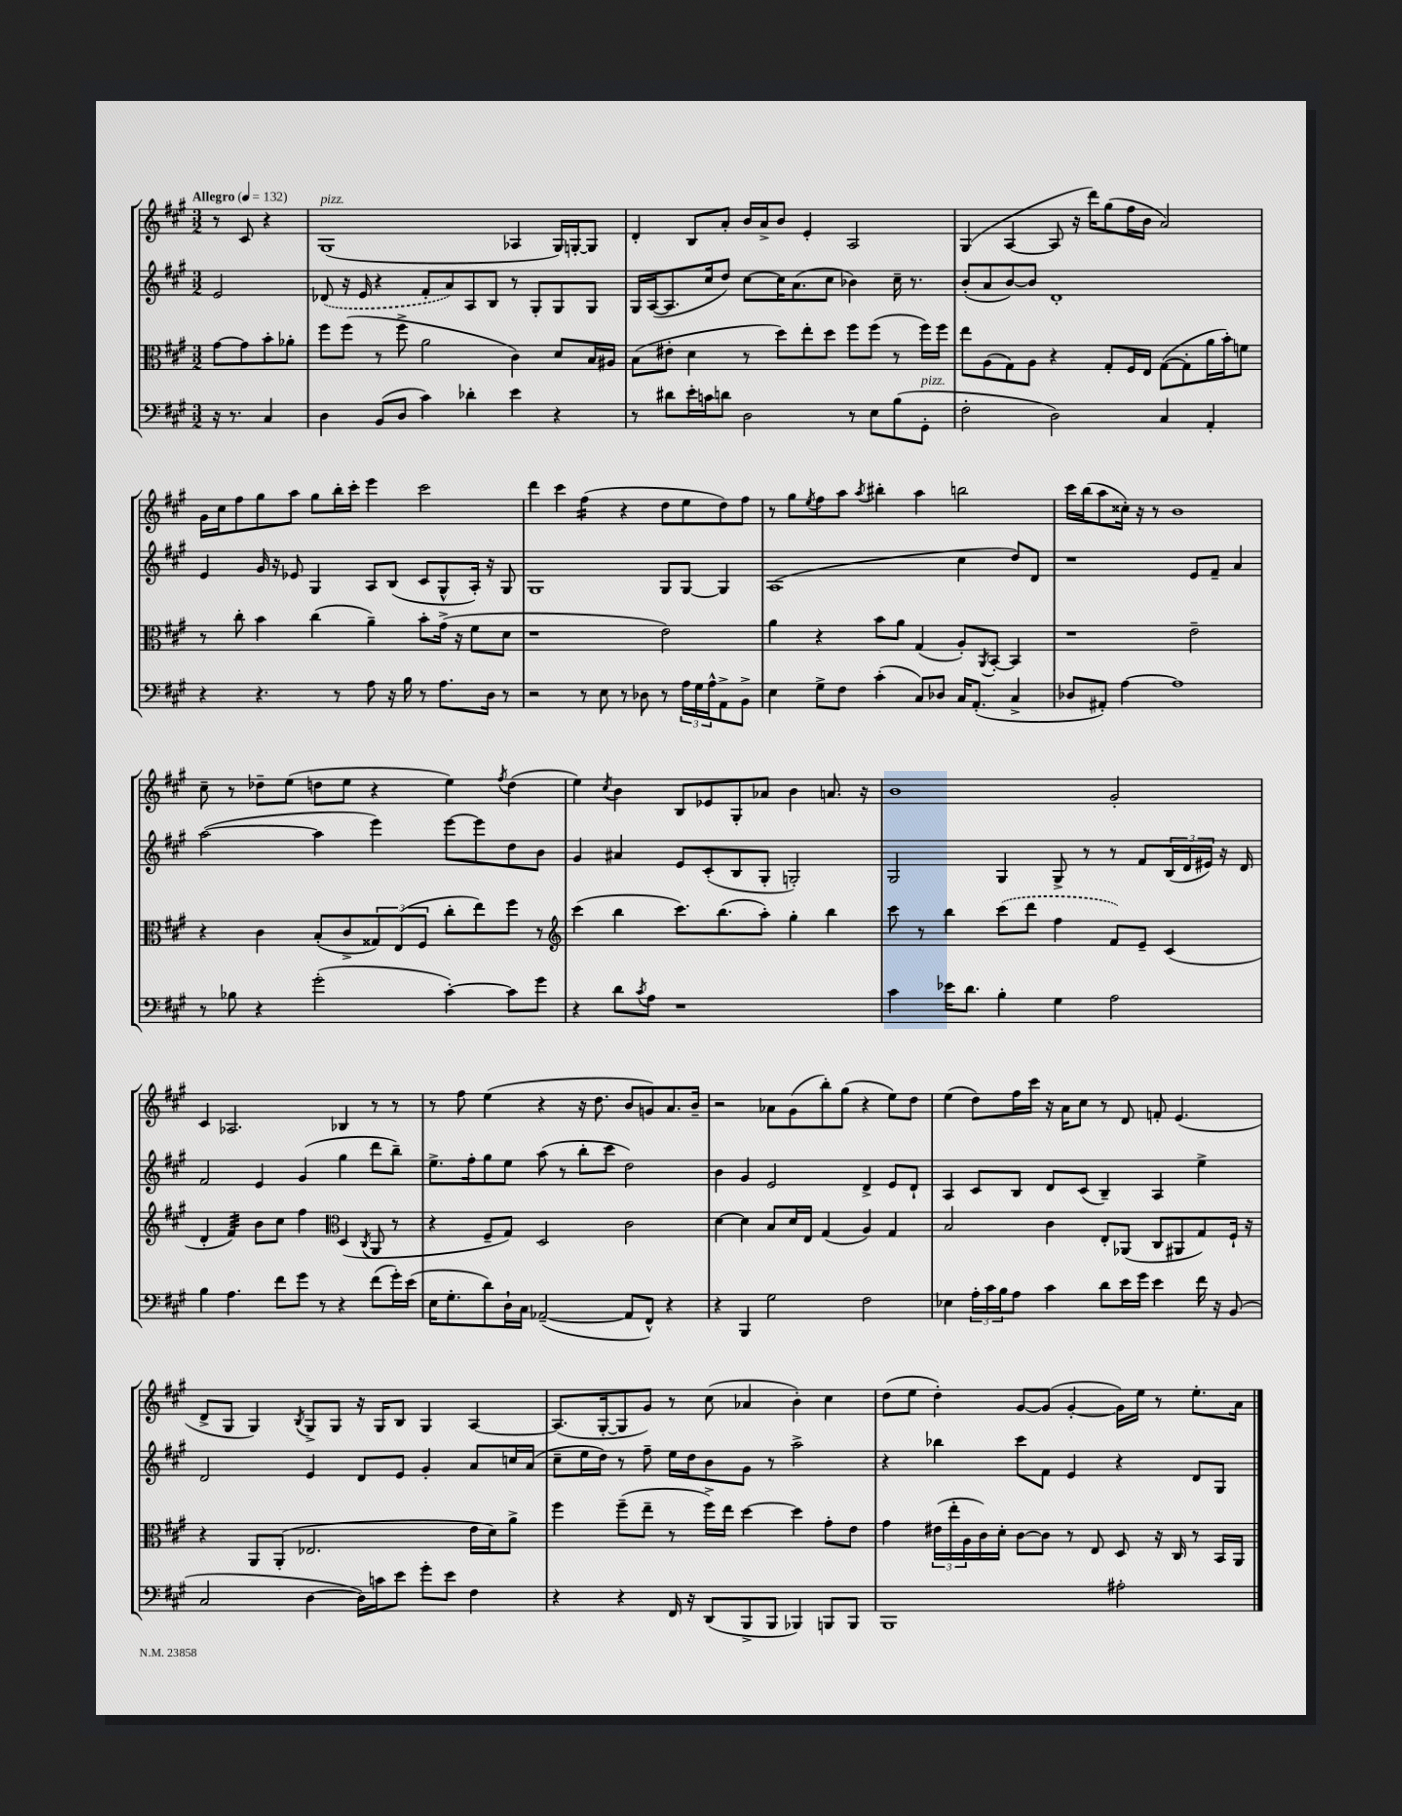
<<
\new StaffGroup <<
\new Staff = "s0" {
    \clef treble \key a \major \numericTimeSignature \time 3/2 \partial 2 \tempo "Allegro" 4 = 132
    r8 cis'8 r4 |
    gis1^\markup { \italic "pizz." }( aes4 gis16) g16~-. g8 |
    d'4-. b8 a'8-. b'16 a'16-> b'8 e'4-. a2 |
    gis4( a4~ a8 r16 d'''16) gis''8( fis''16 b'16 a'2) |
    gis'16 cis''16 fis''8 gis''8 a''8 gis''8 b''16-. cis'''16-. e'''4 cis'''2 |
    d'''4 cis'''4 fis''4:16( r4 d''8 e''8 d''8) fis''8 |
    r8 gis''8 \acciaccatura { e''8 } fis''8 a''8 \acciaccatura { a''8 } bis''4-. a''4 b''2 |
    cis'''16 b''16( a''8 cisis''16-.) r16 r8 b'1 |
    cis''8-- r8 des''8-- e''8( d''8 e''8 r4 e''4) \acciaccatura { fis''8 } d''4( |
    e''4) \acciaccatura { cis''8 } b'4 b8 ees'8 gis8-. aes'8 b'4 a'8. r16 |
    b'1 gis'2-. |
    cis'4 aes2. bes4 r8 r8 |
    r8 fis''8 e''4( r4 r16 d''8. b'8 g'8) a'8. b'16-- |
    r2 aes'8 gis'8( b''8-.) gis''8( r4 e''8) d''8 |
    e''4( d''8) fis''16 cis'''16 r16 a'16 cis''8 r8 d'8 f'8-. e'4.( |
    d'8-> gis8 gis4) \acciaccatura { b8 } gis8-> gis8 r16 gis16 b8 gis4 a4~ |
    a8.( gis16~-. gis8 gis'8) r8 cis''8( aes'4 b'4-.) cis''4 |
    d''8( e''8 d''4-.) gis'8~ gis'8( gis'4~-. gis'16) e''16 r8 e''8.-. a'16 \bar "|." |
}
\new Staff = "s1" {
    \clef treble \key a \major \numericTimeSignature \time 3/2 \partial 2
    e'2 |
    \once \slurDashed des'8( r16 e'16 r4 fis'8-. a'8) a8 b8 r8 gis8-. gis8 gis8 |
    gis16 a16~( a8. cis''16 d''8) cis''8~ cis''16 a'8.( cis''8 bes'4) cis''16-- r8. |
    b'8-.( a'8 b'8~) b'8 d'1-. |
    e'4 gis'16 r16 ees'8 gis4 a8 b8( cis'8 gis8-^ a16-.) r16 gis8 |
    gis1 gis8 gis8~ gis4 |
    a1( cis''4 d''8) d'8 |
    r1 e'8 fis'8-- a'4 |
    a''2~( a''4 e'''4) e'''8~ e'''8 d''8 b'8 |
    gis'4 ais'4 e'8 cis'8-.( b8 gis8-. g2-.) |
    gis2 gis4 gis8-> r8 r8 fis'8 \tuplet 3/2 { b16( d'16 eis'16) } r16 d'16 |
    fis'2 e'4 gis'4( gis''4 d'''8 b''8--) |
    e''8.-> fis''16-. gis''8 e''8 a''8( r8 b''8-. cis'''8 d''2) |
    b'4 gis'4 e'2 d'4-> e'8 d'8-! |
    a4 cis'8 b8 d'8 cis'8( b4--) a4 e''4-> |
    d'2 e'4 d'8 e'8 gis'4-. a'8 c''16 a'16( |
    cis''8-- e''16 d''16) r8 fis''8-- e''16 d''16 b'8 gis'8 r8 a''2-> |
    r4 bes''4 cis'''8 fis'8 e'4 r4 d'8 gis8 \bar "|." |
}
\new Staff = "s2" {
    \clef alto \key a \major \numericTimeSignature \time 3/2 \partial 2
    gis'8~ gis'8 b'8-. aes'8-. |
    fis''8 fis''8( r8 fis''8-> a'2 cis'4) d'8 b16 ais16 |
    b8( eis'8-. d'4 r8 d''8) e''8-. d''8 fis''8 fis''8( r8 fis''16) fis''16 |
    e''8 a8( gis8) a8 r4 gis8-. fis16 e16 gis8~( gis8-. a'16 b'16-.) f'8 |
    r8 cis''8-. b'4 cis''4( a'4--) b'8-. gis'16->( r16 fis'8 d'8 |
    r1 e'2) |
    a'4 r4 b'8 a'8 gis4( a8-.) \acciaccatura { a,8 } b,8~-. b,4 |
    r1 e'2-- |
    r4 cis'4 b8-.( cis'8-> \tuplet 3/2 { gisis8) e8( fis8 } cis''8-. e''8) fis''8 r8 |
    \clef treble cis'''4( b''4 cis'''8.) b''8.( a''8-.) gis''4-. b''4 |
    cis'''8 r8 b''4 \once \slurDashed cis'''8( d'''8 fis''4 fis'8) e'8-- cis'4( |
    d'4-. fis'4:32) b'8 cis''8 fis''4 \clef alto d4( \acciaccatura { cis8 } a,8 r8 |
    r4 fis8-- gis8) d2 cis'2 |
    d'4~ d'4 b8 d'16 e16 gis4( a4) gis4 |
    b2 cis'4 e8-. aes,8( cis8 ais,8 gis8) fis16-! r16 |
    r4 a,8 a,8-.( ees2. e'16 d'16) a'8-> |
    fis''4 fis''8--( e''8-- r8 fis''16->) e''16 d''4~ d''4 gis'8-. e'8 |
    gis'4 \tuplet 3/2 { eis'16( e''16-. a16 } cis'16) d'16-. cis'8~ cis'8 r8 e8 d8 r16 cis16 r8 b,16 a,16 \bar "|." |
}
\new Staff = "s3" {
    \clef bass \key a \major \numericTimeSignature \time 3/2 \partial 2
    r16 r8. cis4 |
    d4 b,8( d8 cis'4) des'4-. e'4 r4 |
    r8 dis'8 e'16-. c'16 d'8 d2 r8 e8 b8( gis,8-.^\markup { \italic "pizz." } |
    fis2-. d2) cis4 a,4-. |
    r4 r4. r8 a8 r16 b16 r8 a8. d16 r8 |
    r2 r8 e8 r8 des8 r8 \tuplet 3/2 { a16 gis16 a16-^ } a,8-> b,8-> |
    e4 gis8-> fis8 cis'4-.( cis8) des8 cis16 a,8.-.( cis4-> |
    des8 ais,8-.) a4~ a1 |
    r8 bes8 r4 gis'2-.( cis'4~-.) cis'8 gis'8 |
    r4 d'8 \acciaccatura { cis'8 } a8 r1 |
    cis'4 ees'16 d'8. b4-. gis4 a2 |
    b4 a4. fis'8 gis'8 r8 r4 fis'8( gis'16-.) e'16( |
    e16 gis8.-. d'8) d16-! cis16 aes,2~--( aes,8 fis,8-^) r4 |
    r4 b,,4 gis2 fis2 |
    ees4 \tuplet 3/2 { a16-. cis'16 b16 } a8 cis'4 d'8 e'16 gis'16 e'4 fis'16 r16 b,8( |
    cis2 d4~ d16) c'16 e'8 gis'8-. e'8 fis4 |
    r4 r4 fis,16 r16 d,8( b,,8-> b,,8 bes,,4) b,,8 b,,8 |
    b,,1 ais2-. \bar "|." |
}
>>
>>
\layout { \context { \Score \remove "Bar_number_engraver" } }
